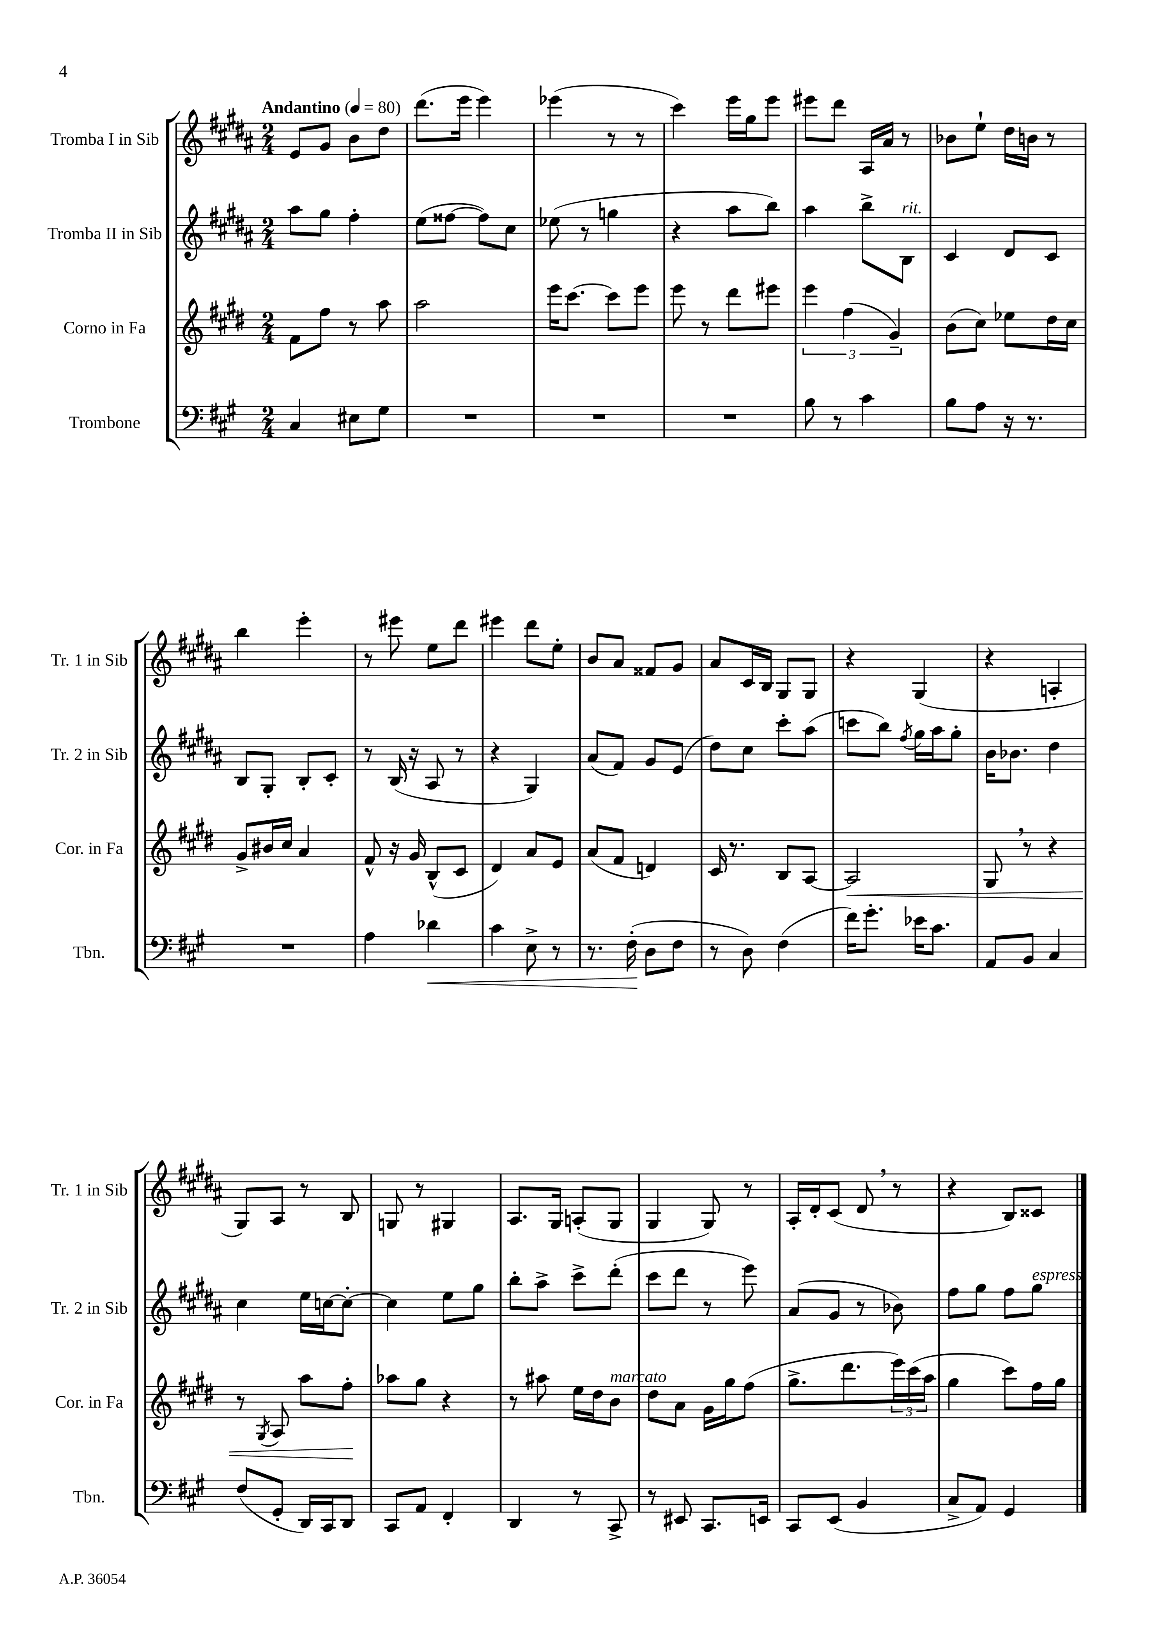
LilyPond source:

<<
\new StaffGroup <<
\new Staff = "s0" \with { instrumentName = "Tromba I in Sib" shortInstrumentName = "Tr. 1 in Sib" } {
    \clef treble \key b \major \numericTimeSignature \time 2/4 \tempo "Andantino" 4 = 80
    e'8 gis'8 b'8 dis''8 |
    dis'''8.( e'''16 e'''4) |
    ees'''4( r8 r8 |
    cis'''4) e'''16 gis''16 e'''8 |
    eis'''8 dis'''8 ais16 ais'16 r8 |
    bes'8 e''8-! dis''16 b'16 r8 |
    b''4 e'''4-. |
    r8 eis'''8 e''8 dis'''8 |
    eis'''4 dis'''8 e''8-. |
    b'8 ais'8 fisis'8 gis'8 |
    ais'8 cis'16 b16 gis8 gis8 |
    r4 gis4( |
    r4 a4-. |
    gis8) ais8 r8 b8 |
    g8 r8 gis4 |
    ais8. gis16 a8-.( gis8 |
    gis4 gis8) r8 |
    ais16-. dis'16-. cis'8( dis'8 \breathe r8 |
    r4 b8) cisis'8 \bar "|." |
}
\new Staff = "s1" \with { instrumentName = "Tromba II in Sib" shortInstrumentName = "Tr. 2 in Sib" } {
    \clef treble \key b \major \numericTimeSignature \time 2/4
    ais''8 gis''8 fis''4-. |
    e''8( fisis''8~ fisis''8) cis''8 |
    ees''8( r8 g''4 |
    r4 ais''8 b''8) |
    ais''4 b''8-> b8^\markup { \italic "rit." } |
    cis'4 dis'8 cis'8 |
    b8 gis8-. b8-. cis'8-. |
    r8 b16( r16 ais8 r8 |
    r4 gis4) |
    ais'8( fis'8) gis'8 e'8( |
    dis''8) cis''8 cis'''8-. ais''8( |
    c'''8 b''8) \acciaccatura { fis''8 } gis''16 ais''16 gis''8-. |
    b'16 bes'8. dis''4 |
    cis''4 e''16 c''16~ c''8~-. |
    c''4 e''8 gis''8 |
    b''8-. ais''8-> cis'''8-> dis'''8-.( |
    cis'''8 dis'''8 r8 e'''8) |
    ais'8( gis'8 r8 bes'8) |
    fis''8 gis''8 fis''8 gis''8^\markup { \italic "espress." } \bar "|." |
}
\new Staff = "s2" \with { instrumentName = "Corno in Fa" shortInstrumentName = "Cor. in Fa" } {
    \clef treble \key e \major \numericTimeSignature \time 2/4
    fis'8 fis''8 r8 a''8 |
    a''2 |
    e'''16 cis'''8.~ cis'''8 e'''8 |
    e'''8 r8 dis'''8 eis'''8 |
    \tuplet 3/2 { e'''4 fis''4( gis'4--) } |
    b'8( cis''8) ees''8 dis''16 cis''16 |
    gis'8-> bis'16 cis''16 a'4 |
    fis'8-^ r16 gis'16 b8-^( cis'8 |
    dis'4) a'8 e'8 |
    a'8( fis'8 d'4) |
    cis'16 r8. b8 a8~ |
    a2\< |
    gis8 \breathe r8 r4 |
    r8 \acciaccatura { gis8 } a8 a''8 fis''8-.\! |
    aes''8 gis''8 r4 |
    r8 ais''8 e''16 dis''16 b'8^\markup { \italic "marcato" } |
    dis''8 a'8 gis'16 gis''16 fis''8( |
    gis''8.-> dis'''8. \tuplet 3/2 { e'''16) cis'''16( a''16 } |
    gis''4 cis'''8) fis''16 gis''16 \bar "|." |
}
\new Staff = "s3" \with { instrumentName = "Trombone" shortInstrumentName = "Tbn." } {
    \clef bass \key a \major \numericTimeSignature \time 2/4
    cis4 eis8 gis8 |
    R2 |
    R2 |
    R2 |
    b8 r8 cis'4 |
    b8 a8 r16 r8. |
    R2 |
    a4 des'4\< |
    cis'4 e8-> r8 |
    r8. fis16-.\!( d8 fis8 |
    r8 d8) fis4( |
    fis'16) gis'8.-. ees'16 cis'8. |
    a,8 b,8 cis4 |
    fis8( gis,8-. d,16) cis,16 d,8 |
    cis,8 a,8 fis,4-. |
    d,4 r8 cis,8-> |
    r8 eis,8 cis,8. e,16 |
    cis,8 e,8( b,4 |
    cis8-> a,8) gis,4 \bar "|." |
}
>>
>>
\layout { \context { \Score \remove "Bar_number_engraver" } }
